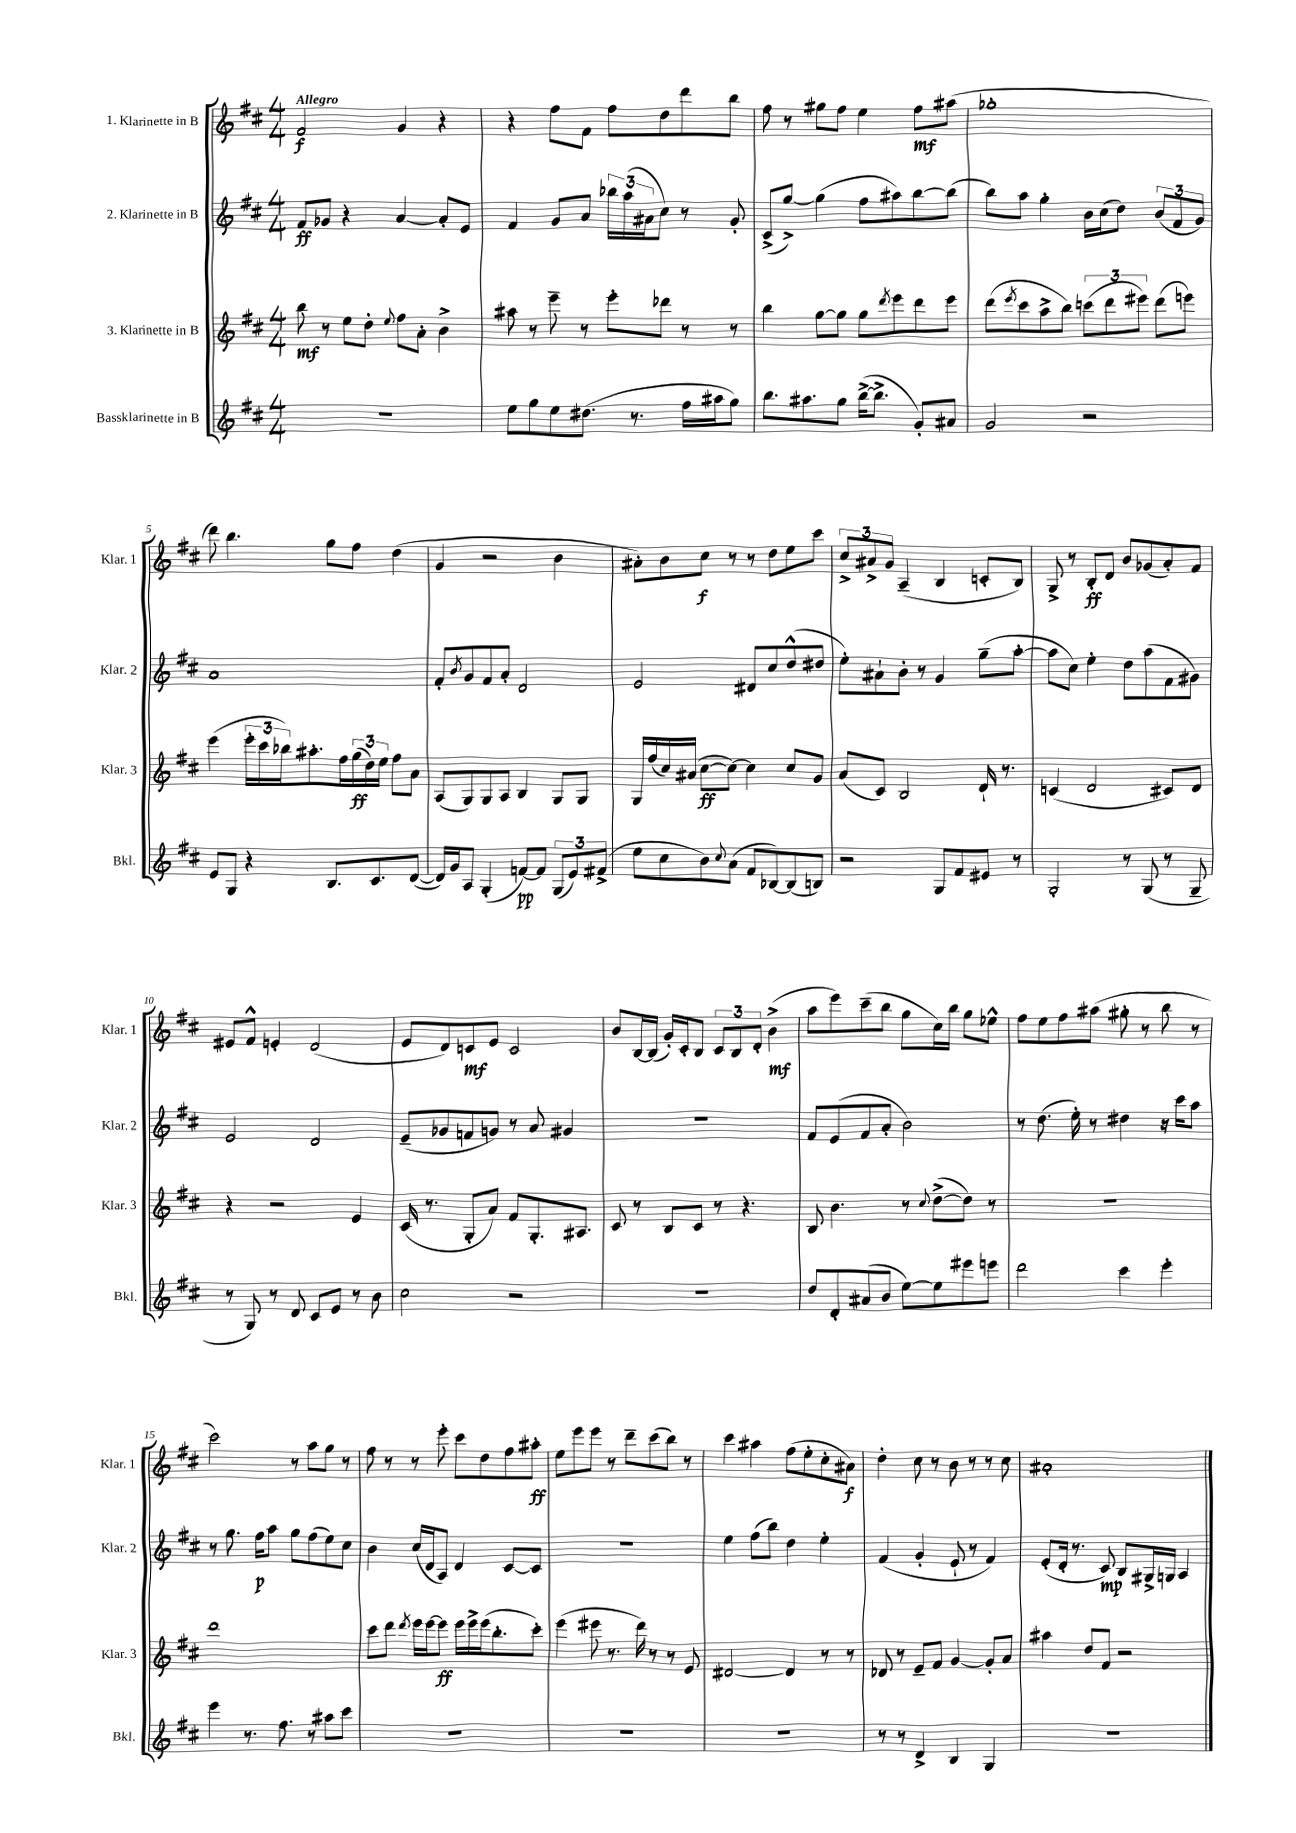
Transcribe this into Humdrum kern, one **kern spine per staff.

**kern	**dynam	**kern	**dynam	**kern	**dynam	**kern	**dynam
*part4	*part4	*part3	*part3	*part2	*part2	*part1	*part1
*staff4	*staff4	*staff3	*staff3	*staff2	*staff2	*staff1	*staff1
*I"Bassklarinette in B	*	*I"3. Klarinette in B	*	*I"2. Klarinette in B	*	*I"1. Klarinette in B	*
*I'Bkl.	*	*I'Klar. 3	*	*I'Klar. 2	*	*I'Klar. 1	*
*clefG2	*	*clefG2	*	*clefG2	*	*clefG2	*
*k[f#c#]	*	*k[f#c#]	*	*k[f#c#]	*	*k[f#c#]	*
*M4/4	*	*M4/4	*	*M4/4	*	*M4/4	*
=1	=1	=1	=1	=1	=1	=1	=1
!	!	!	!	!	!	!LO:TX:a:B:t=Allegro	!
1r	.	8bb\	mf	8f#/L	ff	2f#/	f
.	.	8r	.	8g-X/J	.	.	.
.	.	8ee\L	.	4r	.	.	.
.	.	8dd'\J	.	.	.	.	.
.	.	8qqee/	.	.	.	.	.
.	.	8ff#\L	.	[4a/	.	4g/	.
.	.	8a'\J	.	.	.	.	.
.	.	4b^\	.	8a'/L]	.	4r	.
.	.	.	.	8e/J	.	.	.
=2	=2	=2	=2	=2	=2	=2	=2
8ee\L	.	8aa#X\	.	4f#/	.	4r	.
8gg\	.	8r	.	.	.	.	.
8ee\	.	8eee~\	.	8g/L	.	8ff#\L	.
(8.dd#X\J	.	8r	.	8a/J	.	8f#\J	.
.	.	8eee'\L	.	24bb-X\LL	.	8ff#\L	.
.	.	.	.	(24aa\	.	.	.
8.r	.	.	.	.	.	.	.
.	.	.	.	24a#X\J	.	.	.
.	.	8ddd-X\J	.	8cc#\J)	.	8dd\	.
16ff#\LL	.	8r	.	8r	.	8ddd\	.
16aa#X\J	.	.	.	.	.	.	.
8gg\J)	.	8r	.	8g'/	.	8bb\J	.
=3	=3	=3	=3	=3	=3	=3	=3
8.bb\L	.	4bb\	.	(8c#^/L	.	8ff#\	.
.	.	.	.	[8gg^/J)	.	8r	.
8.aa#X\	.	.	.	.	.	.	.
.	.	[8gg\L	.	(4gg\]	.	8gg#X\L	.
8gg\J	.	8gg\J]	.	.	.	8ff#\J	.
([16bb^\KL	.	8gg\L	.	8ff#\L	.	4ee\	.
8.bb^\J]	.	.	.	.	.	.	.
.	.	8qddd/	.	.	.	.	.
.	.	8eee\	.	8aa#X\)	.	.	.
8g'/L)	.	8ddd\	.	[8bb\	.	8ff#\L	mf
8a#X/J	.	8eee\J	.	(8bb\J]	.	(8aa#X\J	.
=4	=4	=4	=4	=4	=4	=4	=4
2g/	.	(8ddd\L	.	8bb\L)	.	1gg-X'	.
.	.	8qeee/	.	.	.	.	.
.	.	8ccc#\	.	8aa\J	.	.	.
.	.	8aa^\	.	4gg'\	.	.	.
.	.	8bb\J)	.	.	.	.	.
2r	.	(12cccn\L	.	16b\LL	.	.	.
.	.	.	.	(16cc#\J	.	.	.
.	.	12ddd\	.	.	.	.	.
.	.	.	.	8dd\J)	.	.	.
.	.	12eee#X\J)	.	.	.	.	.
.	.	(8ddd\L	.	(12b/L	.	.	.
.	.	.	.	12f#/	.	.	.
.	.	8eeen\J)	.	.	.	.	.
.	.	.	.	12g/J)	.	.	.
!!LO:LB:g=z
=5	=5	=5	=5	=5	=5	=5	=5
8e/L	.	(4eee\	.	1a	.	8ddd\)	.
8G/J	.	.	.	.	.	4.bb\	.
4r	.	24eee'\LL	.	.	.	.	.
.	.	24ccc#\	.	.	.	.	.
.	.	24bb-X\J)	.	.	.	.	.
.	.	8.aa#X'\	.	.	.	.	.
8.B/L	.	.	.	.	.	8gg\L	.
.	.	16ff#\L	.	.	.	.	.
.	.	(24gg\	ff	.	.	8ff#\J	.
.	.	24dd\)	.	.	.	.	.
8.c#/	.	.	.	.	.	.	.
.	.	24ee\JJ	.	.	.	.	.
.	.	8ff#\L	.	.	.	(4dd\	.
([8d/J	.	8a\J	.	.	.	.	.
=6	=6	=6	=6	=6	=6	=6	=6
16d/LL])	.	(8A/L	.	8f#'/L	.	4g/	.
16g/J	.	.	.	.	.	.	.
.	.	.	.	8qb/	.	.	.
8A/J	.	8G/)	.	8g/	.	.	.
(4G'/	.	8G/	.	8f#/	.	2r	.
.	.	8A/J	.	8a'/J	.	.	.
[8fn/L)	pp	4B/	.	2d/	.	.	.
8f/J]	.	.	.	.	.	.	.
(12G/L	.	8G/L	.	.	.	4b\	.
12e/)	.	.	.	.	.	.	.
.	.	8G/J	.	.	.	.	.
(12f#X^/J	.	.	.	.	.	.	.
=7	=7	=7	=7	=7	=7	=7	=7
8ee\L	.	16G/LL	.	2e/	.	8a#X'\L)	.
.	.	(16ff#/	.	.	.	.	.
8cc#\	.	16cc#/)	.	.	.	8b\	.
.	.	(16a#X/JJ	.	.	.	.	.
8b\)	.	[8cc#\L	ff	.	.	8cc#\J	f
8qqcc#/	.	.	.	.	.	.	.
(8a\J	.	8cc#\J_)	.	.	.	8r	.
8f#/L	.	4cc#\]	.	8d#X/L	.	8r	.
[8B-X/)	.	.	.	8cc#/	.	8dd\L	.
(8B-/]	.	8cc#/L	.	(8dd^^/	.	8ee\	.
8Bn/J)	.	8g/J	.	8dd#X/J	.	8ccc#\J	.
=8	=8	=8	=8	=8	=8	=8	=8
2r	.	(8a/L	.	8ee'\L)	.	12cc#^/L	.
.	.	.	.	.	.	12a#X^/	.
.	.	8c#/J)	.	8a#X`\	.	.	.
.	.	.	.	.	.	12g/J	.
.	.	2B/	.	8b'\J	.	(4A~/	.
.	.	.	.	8r	.	.	.
8G/L	.	.	.	4g/	.	4B/	.
8f#/	.	.	.	.	.	.	.
8e#X/J	.	16d`/	.	(8gg~\L	.	8cn'/L	.
.	.	8.r	.	.	.	.	.
8r	.	.	.	[8aa'\J	.	8B/J)	.
=9	=9	=9	=9	=9	=9	=9	=9
2G'/	.	(4cn/	.	8aa\L]	.	8G^/	.
.	.	.	.	8cc#\J)	.	8r	.
.	.	2d/	.	4ee'\	.	8B'/L	ff
.	.	.	.	.	.	8d/J	.
8r	.	.	.	8dd\L	.	8b/L	.
(8G/	.	.	.	(8aa\	.	(8g-X/	.
8r	.	8c#X/L)	.	8f#\	.	8a'/)	.
8G~/	.	8d/J	.	8g#X\J)	.	8f#/J	.
!!LO:LB:g=z
=10	=10	=10	=10	=10	=10	=10	=10
8r	.	4r	.	2e/	.	8e#X/L	.
8G/)	.	.	.	.	.	8f#^^/J	.
8r	.	2r	.	.	.	4en'/	.
8d/	.	.	.	.	.	.	.
8c#/L	.	.	.	2d/	.	(2d/	.
8e/J	.	.	.	.	.	.	.
8r	.	4e/	.	.	.	.	.
8b\	.	.	.	.	.	.	.
=11	=11	=11	=11	=11	=11	=11	=11
2cc#\	.	(16c#/	.	(8e~/L	.	8e/L	.
.	.	8.r	.	.	.	.	.
.	.	.	.	8g-X/	.	8d/)	.
.	.	8G'/L	.	8fn/	.	8cn/	mf
.	.	8a/J)	.	8gn/J)	.	8e/J	.
2r	.	8f#/L	.	8r	.	2c/	.
.	.	8.G'/	.	8a/	.	.	.
.	.	.	.	4g#X/	.	.	.
.	.	8.A#X/J	.	.	.	.	.
=12	=12	=12	=12	=12	=12	=12	=12
1r	.	8c#/	.	1r	.	8b/L	.
.	.	8r	.	.	.	[16B/L	.
.	.	.	.	.	.	(16B/JJ]	.
.	.	8B/L	.	.	.	16g'/LL)	.
.	.	.	.	.	.	16c#'/J	.
.	.	8c#/J	.	.	.	8B/J	.
.	.	8r	.	.	.	12c#/L	.
.	.	.	.	.	.	12B/	.
.	.	4.r	.	.	.	.	.
.	.	.	.	.	.	12d'/J	.
.	.	.	.	.	.	(4b^\	mf
=13	=13	=13	=13	=13	=13	=13	=13
8dd/L	.	8B/	.	8f#/L	.	8aa\L	.
8d'/	.	4.b\	.	(8e/	.	8eee\)	.
(8a#X/	.	.	.	8f#/	.	(8ccc#~\	.
8b/J	.	.	.	8a'/J	.	8bb\J	.
[8ee\L)	.	8r	.	2b\)	.	8gg\L	.
.	.	8qqcc#/	.	.	.	.	.
8ee\]	.	([8dd^\L	.	.	.	16cc#\L)	.
.	.	.	.	.	.	16bb\JJ	.
8eee#X\	.	8dd\J])	.	.	.	8gg\L	.
8eeen\J	.	8r	.	.	.	8ee-X^^\J	.
=14	=14	=14	=14	=14	=14	=14	=14
2ddd\	.	1r	.	8r	.	8ff#\L	.
.	.	.	.	(8.dd\	.	8ee\	.
.	.	.	.	.	.	8ff#\	.
.	.	.	.	16ee'\)	.	.	.
.	.	.	.	8r	.	(8aa#X\J	.
4ccc#\	.	.	.	4dd#X\	.	8gg#X'\	.
.	.	.	.	.	.	8r	.
4eee'\	.	.	.	16r	.	8bb\	.
.	.	.	.	16ccc#\KL	.	.	.
.	.	.	.	8aa\J	.	8r	.
!!LO:LB:g=z
=15	=15	=15	=15	=15	=15	=15	=15
4eee\	.	1ddd	.	8r	.	2ccc#\)	.
.	.	.	.	8.gg\	.	.	.
8.r	.	.	.	.	.	.	.
.	.	.	.	16ff#\KL	p	.	.
.	.	.	.	8aa\J	.	.	.
8.ff#\	.	.	.	.	.	.	.
.	.	.	.	8gg\L	.	8r	.
8r	.	.	.	(8ff#\	.	8aa\L	.
8aa#X\L	.	.	.	8ee\)	.	8gg\J	.
8ccc#\J	.	.	.	8cc#\J	.	8r	.
=16	=16	=16	=16	=16	=16	=16	=16
1r	.	8ccc#\L	.	4b\	.	8ff#\	.
.	.	8ddd\J	.	.	.	8r	.
.	.	8qddd/	.	.	.	.	.
.	.	16eee\LL	.	(16cc#/LL	.	8r	.
.	.	[16eee\J	.	16d/J	.	.	.
.	.	8eee\J]	ff	8A/J)	.	8eee'\	.
.	.	16eee\LL	.	4d/	.	8ccc#\L	.
.	.	16eee^\	.	.	.	.	.
.	.	(16eee\J	.	.	.	8dd\	.
.	.	8.bb'\	.	.	.	.	.
.	.	.	.	[8c#/L	.	8ff#\	.
.	.	8ccc#'\J)	.	8c#/J]	.	8aa#X'\J	ff
=17	=17	=17	=17	=17	=17	=17	=17
1r	.	(4eee\	.	1r	.	8ee\L	.
.	.	.	.	.	.	8eee\	.
.	.	8eee#X\	.	.	.	8eee\J	.
.	.	8.r	.	.	.	8r	.
.	.	.	.	.	.	8ddd~\L	.
.	.	16ddd\)	.	.	.	.	.
.	.	8r	.	.	.	(8ccc#\	.
.	.	8r	.	.	.	8bb\J)	.
.	.	8e/	.	.	.	8r	.
=18	=18	=18	=18	=18	=18	=18	=18
1r	.	[2d#X/	.	4ee\	.	4ccc#\	.
.	.	.	.	(8ff#\L	.	4aa#X\	.
.	.	.	.	8bb\J)	.	.	.
.	.	4d#/]	.	4dd\	.	(8ff#\L	.
.	.	.	.	.	.	8ee'\	.
.	.	8r	.	4ee'\	.	8cc#'\	.
.	.	8r	.	.	.	8a#X\J)	f
=19	=19	=19	=19	=19	=19	=19	=19
8r	.	8d-X/	.	(4f#/	.	4dd'\	.
8r	.	8r	.	.	.	.	.
4d^/	.	8e~/L	.	4g'/	.	8cc#\	.
.	.	8f#/J	.	.	.	8r	.
4B/	.	[4g/	.	8e`/	.	8b\	.
.	.	.	.	8r	.	8r	.
4G/	.	8g'/L]	.	4f#/)	.	8r	.
.	.	8a/J	.	.	.	8cc#\	.
=20	=20	=20	=20	=20	=20	=20	=20
1r	.	4aa#X\	.	(8e'/L	.	1a#X'	.
.	.	.	.	16d'/Jk	.	.	.
.	.	.	.	8.r	.	.	.
.	.	8dd/L	.	.	.	.	.
.	.	8f#/J	.	8c#/)	mp	.	.
.	.	2r	.	8B/L	.	.	.
.	.	.	.	16G#X^/L	.	.	.
.	.	.	.	16Gn/JJ	.	.	.
.	.	.	.	4A/	.	.	.
==	==	==	==	==	==	==	==
*-	*-	*-	*-	*-	*-	*-	*-
